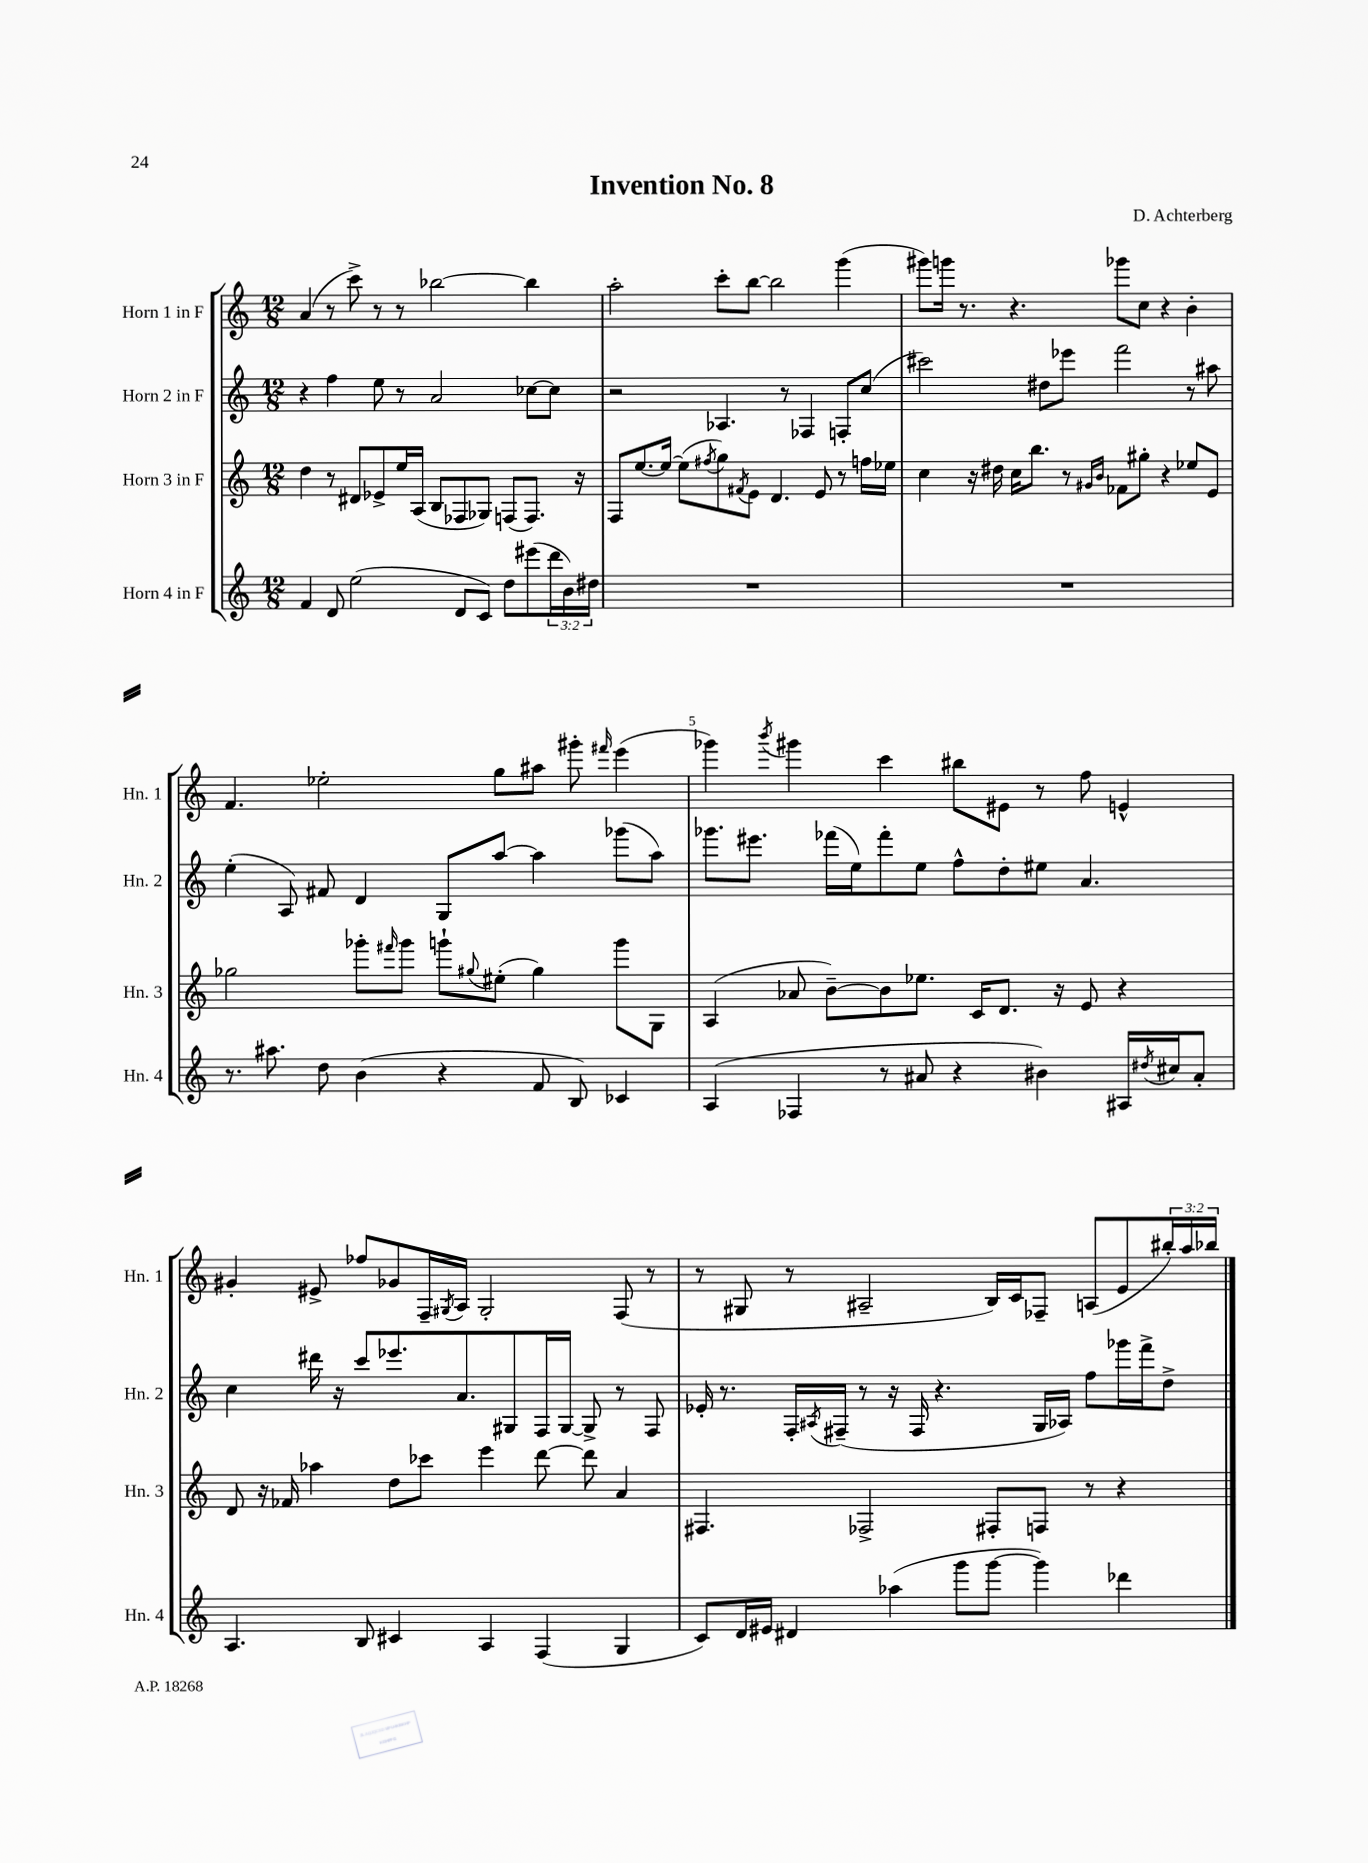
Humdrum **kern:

**kern	**kern	**kern	**kern
*part4	*part3	*part2	*part1
*staff4	*staff3	*staff2	*staff1
*I"Horn 4 in F	*I"Horn 3 in F	*I"Horn 2 in F	*I"Horn 1 in F
*I'Hn. 4	*I'Hn. 3	*I'Hn. 2	*I'Hn. 1
*clefG2	*clefG2	*clefG2	*clefG2
*k[]	*k[]	*k[]	*k[]
*M12/8	*M12/8	*M12/8	*M12/8
=1	=1	=1	=1
4f/	4dd\	4r	(4a/
8d/	8r	4ff\	8r
(2ee\	8d#X/L	.	8ccc^\)
.	8e-X^/	8ee\	8r
.	16ee/L	8r	8r
.	(16A/JJ	.	.
.	8B/L	2a/	[2bb-X\
8d/L	8F-X/	.	.
8c/J)	8G-X/J)	.	.
8dd\L	(8Fn/L	.	.
(8eee#X\	8.F/J)	[8cc-X\L	4bb-\]
24ddd\L	.	8cc-\J]	.
24b\)	.	.	.
.	16r	.	.
24dd#X\JJ	.	.	.
=2	=2	=2	=2
1.r	8F/L	2r	2aa'\
.	[8.ee/	.	.
.	16ee/Jk_	.	.
.	(8ee\L]	.	.
.	8qff#X/	.	.
.	8gg\)	4.A-X/	8ccc'\L
.	8qf#X/	.	.
.	8e\J	.	[8bb\J
.	4.d/	.	2bb\]
.	.	8r	.
.	.	4F-X/	.
.	8e/	.	.
.	8r	8Fn'/L	(4ggg\
.	16ffn\LL	(8cc/J	.
.	16ee-X\JJ	.	.
=3	=3	=3	=3
1.r	4cc\	2ccc#X\)	8ggg#X\L)
.	.	.	16gggn\Jk
.	.	.	8.r
.	16r	.	.
.	16dd#X\	.	.
.	16cc\KL	.	4.r
.	8.bb\J	.	.
.	.	8dd#X\L	.
.	8r	8eee-X\J	.
.	16qqg#X/LL	.	.
.	16qqb/JJ	.	.
.	8f-X\L	2fff\	8ggg-X\L
.	8gg#X'\J	.	8cc\J
.	4r	.	4r
.	8ee-X/L	8r	4b'\
.	8e/J	8aa#X\	.
!!LO:LB:g=z
=4	=4	=4	=4
8.r	2gg-X\	(4ee'\	4.f/
8.aa#X\	.	.	.
.	.	8A/)	.
8dd\	.	8f#X/	2ee-X'\
(4b\	8ggg-X'\L	4d/	.
.	16qqfff#X/	.	.
.	8ggg-\J	.	.
4r	8gggn`\L	8G/L	.
.	8qqgg#X/	.	.
.	(8ee#X'\J	[8aa/J	8gg\L
8f/	4gg#\)	4aa\]	8aa#X\J
8B/)	.	.	8ggg#X'\
.	.	.	16qqfff#X/
4c-X/	8ggg\L	(8ggg-X\L	(4eee\
.	8G\J	8aa\J)	.
=5	=5	=5	=5
(4A/	(4A/	8.ggg-X\L	4ggg-X\)
.	.	8.eee#X\J	.
.	.	.	8qbbb/
4F-X/	8a-X/	.	4ggg#X\
.	[8b~\L)	(16fff-X\LL	.
.	.	16ee\J)	.
8r	8b\]	8fff-'\	4ccc\
8a#X/	8.ee-X\J	8ee\J	.
4r	.	8ff^^\L	8bb#X\L
.	16c/KL	.	.
.	8.d/J	8dd'\	8e#X\J
4b#X\)	.	8ee#X\J	8r
.	16r	.	.
.	8e/	4.a/	8ff\
16A#X/LL	4r	.	4en^^/
8qdd#X/	.	.	.
16cc#X/J	.	.	.
8a#'/J	.	.	.
!!LO:LB:g=z
=6	=6	=6	=6
4.A/	8d/	4cc\	4g#X'/
.	16r	.	.
.	16f-X/	.	.
.	4aa-X\	16ddd#X\	8e#X^/
.	.	16r	.
8B/	.	8ccc/L	8ff-X/L
4c#X/	8dd\L	8.eee-X/	8g-X/
.	8ccc-X\J	.	16F~/L
.	.	.	8qG#X/
.	.	8.a/	16A/JJ
4A/	4eee\	.	2G#'/
.	.	8G#X/	.
(4F/	[8ddd\	16F/L	.
.	.	[16G#/JJ	.
.	8ddd\]	8G#^/]	.
4G/	4a/	8r	(8F/
.	.	8F/	8r
=7	=7	=7	=7
8c/L)	4.F#X/	16e-X'/	8r
.	.	8.r	.
16d/L	.	.	8G#X/
16e#X/JJ	.	.	.
4d#X/	.	16F'/LL	8r
.	.	8qA#X/	.
.	.	(16F#X~/JJ	.
.	2F-X^/	8r	2A#X~/
(4aa-X\	.	16r	.
.	.	16F#/	.
.	.	4.r	.
8ggg\L	.	.	.
[8ggg\J	8F#X'/L	.	16B/LL)
.	.	.	16c/J
4ggg\])	8Fn/J	16G/LL	8F-X~/J
.	.	16A-X/JJ)	.
.	8r	8ff\L	(8An/L
4ddd-X\	4r	16ggg-X\L	8e/
.	.	16fff^\J	.
.	.	8dd^\J	24bb#X'/L)
.	.	.	24aa/
.	.	.	24bb-X/JJ
==	==	==	==
*-	*-	*-	*-
